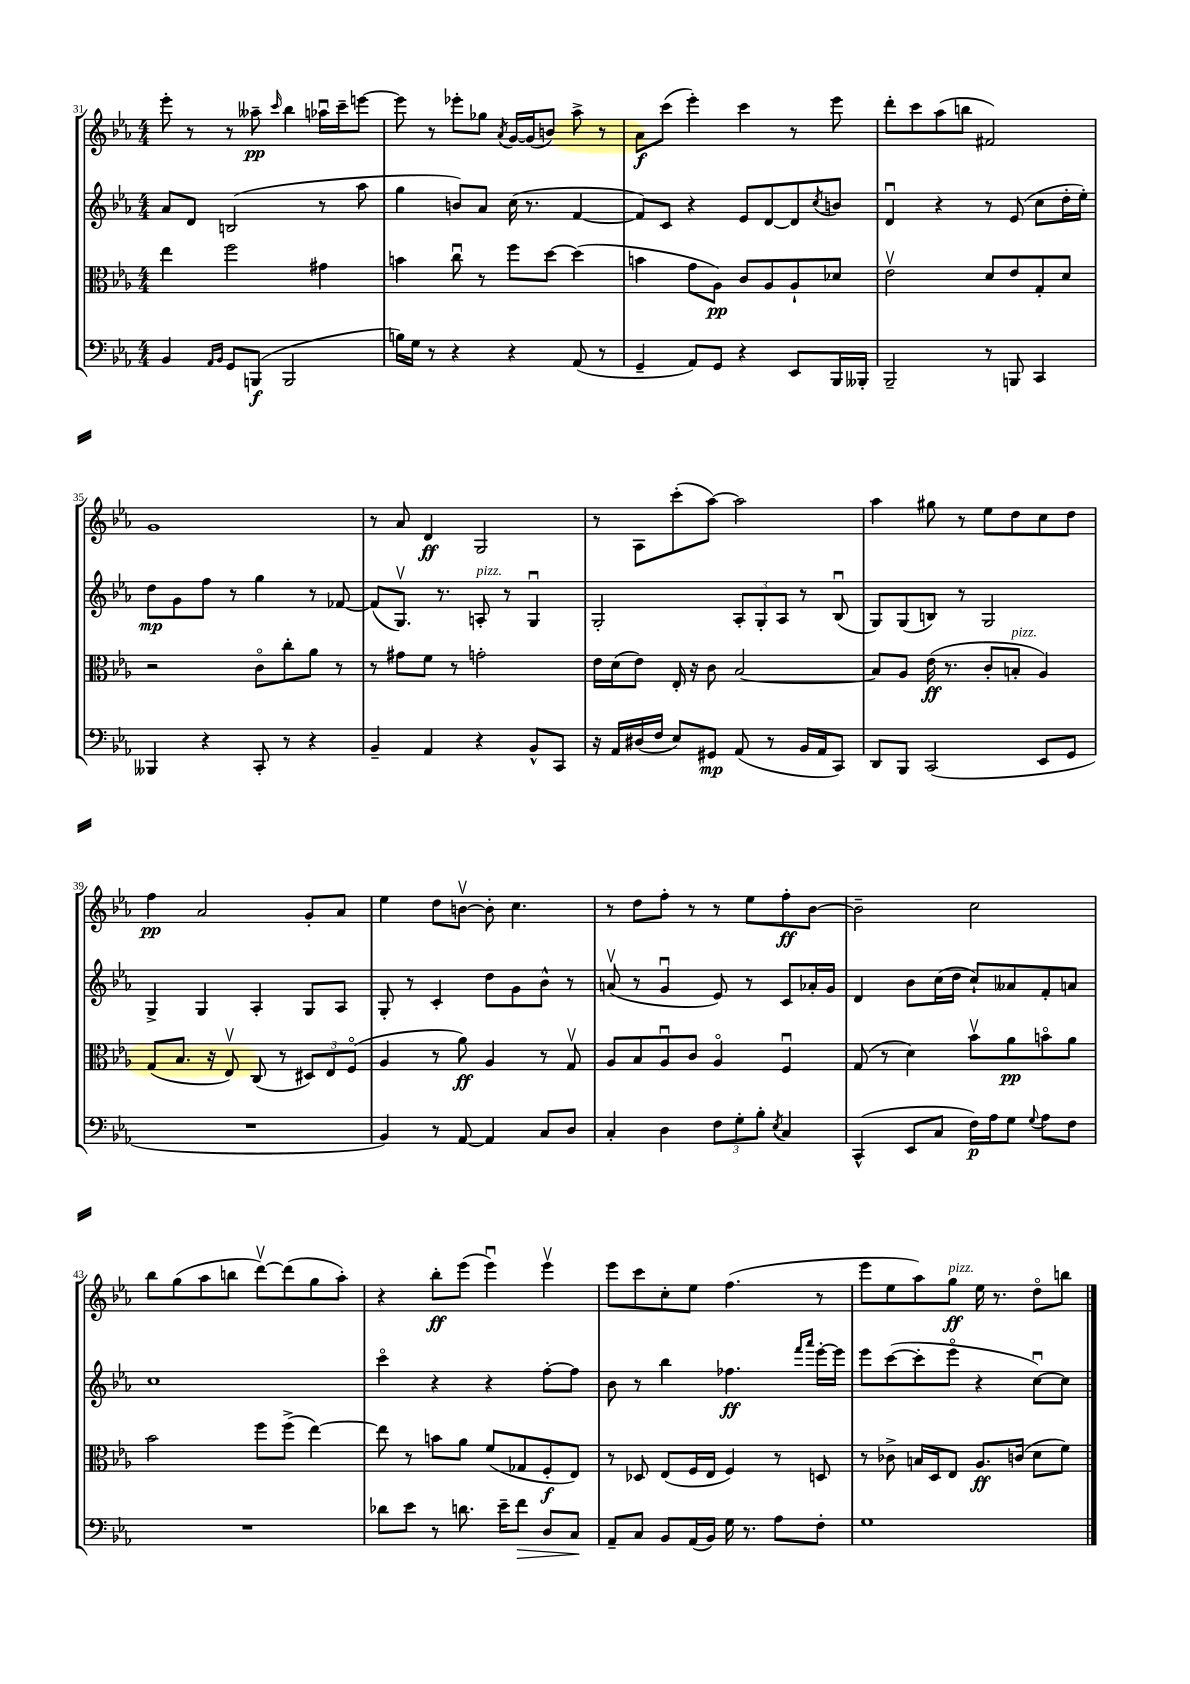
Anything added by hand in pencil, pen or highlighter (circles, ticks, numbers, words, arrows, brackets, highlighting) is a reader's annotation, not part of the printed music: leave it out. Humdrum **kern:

**kern	**dynam	**kern	**dynam	**kern	**dynam	**kern	**dynam
*part4	*part4	*part3	*part3	*part2	*part2	*part1	*part1
*staff4	*staff4	*staff3	*staff3	*staff2	*staff2	*staff1	*staff1
*clefF4	*	*clefC3	*	*clefG2	*	*clefG2	*
*k[b-e-a-]	*	*k[b-e-a-]	*	*k[b-e-a-]	*	*k[b-e-a-]	*
*M4/4	*	*M4/4	*	*M4/4	*	*M4/4	*
=31	=31	=31	=31	=31	=31	=31	=31
4BB-/	.	4ee-\	.	8a-/L	.	8eee-'\	.
.	.	.	.	8d/J	.	8r	.
16qqAA-/LL	.	.	.	.	.	.	.
16qqBB-/JJ	.	.	.	.	.	.	.
8GG/L	.	2ff\	.	(2Bn/	.	8r	.
(8BBBn/J	f	.	.	.	.	8aa--X~\	pp
.	.	.	.	.	.	16qqccc/	.
2BBB/	.	.	.	.	.	4bb-\	.
.	.	4g#X\	.	8r	.	16aa-Xu\LL	.
.	.	.	.	.	.	16ccc~\J	.
.	.	.	.	8aa-\	.	[8eeen\J	.
=32	=32	=32	=32	=32	=32	=32	=32
16Bn\LL)	.	4bn\	.	4gg\	.	8eee\]	.
16G\JJ	.	.	.	.	.	.	.
8r	.	.	.	.	.	8r	.
4r	.	8ccu\	.	8bn/L)	.	8eee-X'\L	.
.	.	8r	.	8a-/J	.	8gg-X\J	.
.	.	.	.	.	.	8qa-/	.
4r	.	8ff\L	.	(16cc\	.	[16g/LL	.
.	.	.	.	8.r	.	(16g/J]	.
.	.	[8dd\J	.	.	.	8bn/J)	.
(8AA-/	.	(4dd\]	.	[4f/	.	8aa-^\	.
8r	.	.	.	.	.	8r	.
=33	=33	=33	=33	=33	=33	=33	=33
4GG~/	.	4bn\	.	8f/L])	.	8a-\L	f
.	.	.	.	8c/J	.	(8ccc\J	.
8AA-/L)	.	8g\L	.	4r	.	4eee-'\)	.
8GG/J	.	8A-\J)	pp	.	.	.	.
4r	.	8c/L	.	8e-/L	.	4ccc\	.
.	.	8A-/	.	[8d/	.	.	.
8EE-/L	.	8A-`/	.	8d/]	.	8r	.
.	.	.	.	8qcc/	.	.	.
16BBB-/L	.	8d-X/J	.	8bn/J	.	8eee-\	.
16BBB--X'/JJ	.	.	.	.	.	.	.
=34	=34	=34	=34	=34	=34	=34	=34
2BBB-~/	.	2e-v\	.	4du/	.	8ddd'\L	.
.	.	.	.	.	.	8ccc\	.
.	.	.	.	4r	.	(8aa-\	.
.	.	.	.	.	.	8bbn\J	.
8r	.	8d/L	.	8r	.	2f#X/)	.
8BBBn/	.	8e-/	.	(8e-/	.	.	.
4CC/	.	8G'/	.	8cc\L	.	.	.
.	.	8d/J	.	16dd'\L	.	.	.
.	.	.	.	16ee-'\JJ)	.	.	.
!!LO:LB:g=z
=35	=35	=35	=35	=35	=35	=35	=35
4BBB--X/	.	2r	.	8dd\L	mp	1g	.
.	.	.	.	8g\	.	.	.
4r	.	.	.	8ff\J	.	.	.
.	.	.	.	8r	.	.	.
8CC'/	.	8c\L	.	4gg\	.	.	.
8r	.	8cc'\	.	.	.	.	.
4r	.	8a-\J	.	8r	.	.	.
.	.	8r	.	[8f-X/	.	.	.
=36	=36	=36	=36	=36	=36	=36	=36
4BB-~/	.	8r	.	(8f-/L]	.	8r	.
.	.	8g#X\L	.	8.Gv/J)	.	8a-/	.
4AA-/	.	8f\J	.	.	.	4d/	ff
.	.	.	.	8.r	.	.	.
.	.	8r	.	.	.	.	.
!	!	!	!	!LO:TX:a:i:t=pizz.	!	!	!
4r	.	2gn'\	.	8An'/	.	2G/	.
.	.	.	.	8r	.	.	.
8BB-^^/L	.	.	.	4Gu/	.	.	.
8CC/J	.	.	.	.	.	.	.
=37	=37	=37	=37	=37	=37	=37	=37
16r	.	16e-\LL	.	2G'/	.	8r	.
16AA-/LL	.	(16d\J	.	.	.	.	.
(16D#X/	.	8e-\J)	.	.	.	8A-\L	.
16F/JJ	.	.	.	.	.	.	.
8E-/L)	.	16E-'/	.	.	.	(8ccc'\	.
.	.	16r	.	.	.	.	.
8GG#X/J	mp	8c\	.	.	.	[8aa-\J)	.
(8AA-/	.	[2B-/	.	12A-'/L	.	2aa-\]	.
.	.	.	.	12G'/	.	.	.
8r	.	.	.	.	.	.	.
.	.	.	.	12A-/J	.	.	.
16BB-/LL	.	.	.	8r	.	.	.
16AA-/J	.	.	.	.	.	.	.
8CC/J)	.	.	.	(8B-u/	.	.	.
=38	=38	=38	=38	=38	=38	=38	=38
8DD/L	.	8B-/L]	.	8G/L)	.	4aa-\	.
8BBB-/J	.	8A-/J	.	(8G/	.	.	.
(2CC/	.	(16e-\	ff	8Bn/J)	.	8gg#X\	.
.	.	8.r	.	.	.	.	.
.	.	.	.	8r	.	8r	.
.	.	8c'/L	.	2G/	.	8ee-\L	.
!	!	!LO:TX:a:i:t=pizz.	!	!	!	!	!
.	.	8Bn'/J	.	.	.	8dd\	.
8EE-/L	.	4A-/)	.	.	.	8cc\	.
8GG/J	.	.	.	.	.	8dd\J	.
!!LO:LB:g=z
=39	=39	=39	=39	=39	=39	=39	=39
1r	.	(8G/L	.	4G^/	.	4ff\	pp
.	.	8.B-/J	.	.	.	.	.
.	.	.	.	4G/	.	2a-/	.
.	.	16r	.	.	.	.	.
.	.	8E-v/)	.	.	.	.	.
.	.	(8C/	.	4A-'/	.	.	.
.	.	8r	.	.	.	.	.
.	.	12D#X/L)	.	8G/L	.	8g'/L	.
.	.	12E-/	.	.	.	.	.
.	.	.	.	8A-/J	.	8a-/J	.
.	.	(12F/J	.	.	.	.	.
=40	=40	=40	=40	=40	=40	=40	=40
4BB-/)	.	4A-/	.	8G'/	.	4ee-\	.
.	.	.	.	8r	.	.	.
8r	.	8r	.	4c'/	.	8dd\L	.
[8AA-/	.	8a-\)	ff	.	.	[8bnv\J	.
4AA-/]	.	4A-/	.	8dd\L	.	8b'\]	.
.	.	.	.	8g\	.	4.cc\	.
8C/L	.	8r	.	8b-^^\J	.	.	.
8D/J	.	8Gv/	.	8r	.	.	.
=41	=41	=41	=41	=41	=41	=41	=41
4C'/	.	8A-/L	.	(8anv/	.	8r	.
.	.	8B-/	.	8r	.	8dd\L	.
4D\	.	8A-u/	.	4gu/	.	8ff'\J	.
.	.	8c/J	.	.	.	8r	.
12F\L	.	4A-/	.	8e-/)	.	8r	.
12G'\	.	.	.	.	.	.	.
.	.	.	.	8r	.	8ee-\L	.
12B-'\J	.	.	.	.	.	.	.
8qE-/	.	.	.	.	.	.	.
4C/	.	4Fu/	.	8c/L	.	8ff'\	ff
.	.	.	.	16a-X'/L	.	[8b-\J	.
.	.	.	.	16g/JJ	.	.	.
=42	=42	=42	=42	=42	=42	=42	=42
(4CC^^/	.	(8G/	.	4d/	.	2b-~\]	.
.	.	8r	.	.	.	.	.
8EE-/L	.	4d\)	.	8b-\L	.	.	.
8C/J	.	.	.	(16cc\L	.	.	.
.	.	.	.	16dd\JJ	.	.	.
16F\LL)	p	8b-v\L	.	8cc`/L)	.	2cc\	.
16A-\J	.	.	.	.	.	.	.
8G\J	.	8a-\	pp	8a--X/	.	.	.
8qqG/	.	.	.	.	.	.	.
8A-\L	.	8bn\	.	8f'/	.	.	.
8F\J	.	8a-\J	.	8an/J	.	.	.
!!LO:LB:g=z
=43	=43	=43	=43	=43	=43	=43	=43
1r	.	2b-\	.	1cc	.	8bb-\L	.
.	.	.	.	.	.	(8gg\	.
.	.	.	.	.	.	8aa-\	.
.	.	.	.	.	.	8bbn\J	.
.	.	8ff\L	.	.	.	[8dddv\L)	.
.	.	(8ff^\J	.	.	.	(8ddd\]	.
.	.	[4ee-\)	.	.	.	8gg\	.
.	.	.	.	.	.	8aa-'\J)	.
=44	=44	=44	=44	=44	=44	=44	=44
8d-X\L	.	8ee-\]	.	4ccc\	.	4r	.
8e-\J	.	8r	.	.	.	.	.
8r	.	8bn\L	.	4r	.	8bb-'\L	ff
8.dn\	.	8a-\J	.	.	.	(8eee-\J	.
.	.	(8f/L	.	4r	.	4eee-u\)	.
16e-~\KL	.	.	.	.	.	.	.
!	!LO:HP:b	!	!	!	!	!	!
8f\J	>	8G-X/	.	.	.	.	.
8D/L	.	8F'/	f	[8ff'\L	.	4eee-v\	.
8C/J	.	8E-/J)	.	8ff\J]	.	.	.
.	]	.	.	.	.	.	.
=45	=45	=45	=45	=45	=45	=45	=45
8AA-~/L	.	8r	.	8b-\	.	8eee-\L	.
8C/J	.	8D-X/	.	8r	.	8ccc\	.
8BB-/L	.	(8E-/L	.	4bb-\	.	8cc'\	.
(16AA-/L	.	16F/L	.	.	.	8ee-\J	.
16BB-/JJ)	.	16E-/JJ	.	.	.	.	.
16G\	.	4F/)	.	4.ff-X\	ff	(4.ff\	.
8.r	.	.	.	.	.	.	.
8A-\L	.	8r	.	.	.	.	.
.	.	.	.	16qqfff/LL	.	.	.
.	.	.	.	16qqaaa-/JJ	.	.	.
8F'\J	.	8Dn/	.	[16eee-'\LL	.	8r	.
.	.	.	.	16eee-\JJ]	.	.	.
=46	=46	=46	=46	=46	=46	=46	=46
1G	.	8r	.	8eee-\L	.	8eee-\L	.
.	.	8c-X^\	.	([8ccc\	.	8ee-\	.
.	.	16Bn/LL	.	8ccc'\]	.	8aa-\)	.
.	.	16D/J	.	.	.	.	.
!	!	!	!	!	!	!LO:TX:a:i:t=pizz.	!
.	.	8E-/J	.	8eee-\J	.	8gg\J	ff
.	.	8.A-/L	ff	4r	.	16ee-\	.
.	.	.	.	.	.	8.r	.
.	.	(16cn/Jk	.	.	.	.	.
.	.	8d\L	.	[8ccu\L)	.	8dd\L	.
.	.	8f\J)	.	8cc\J]	.	8bbn\J	.
==	==	==	==	==	==	==	==
*-	*-	*-	*-	*-	*-	*-	*-
